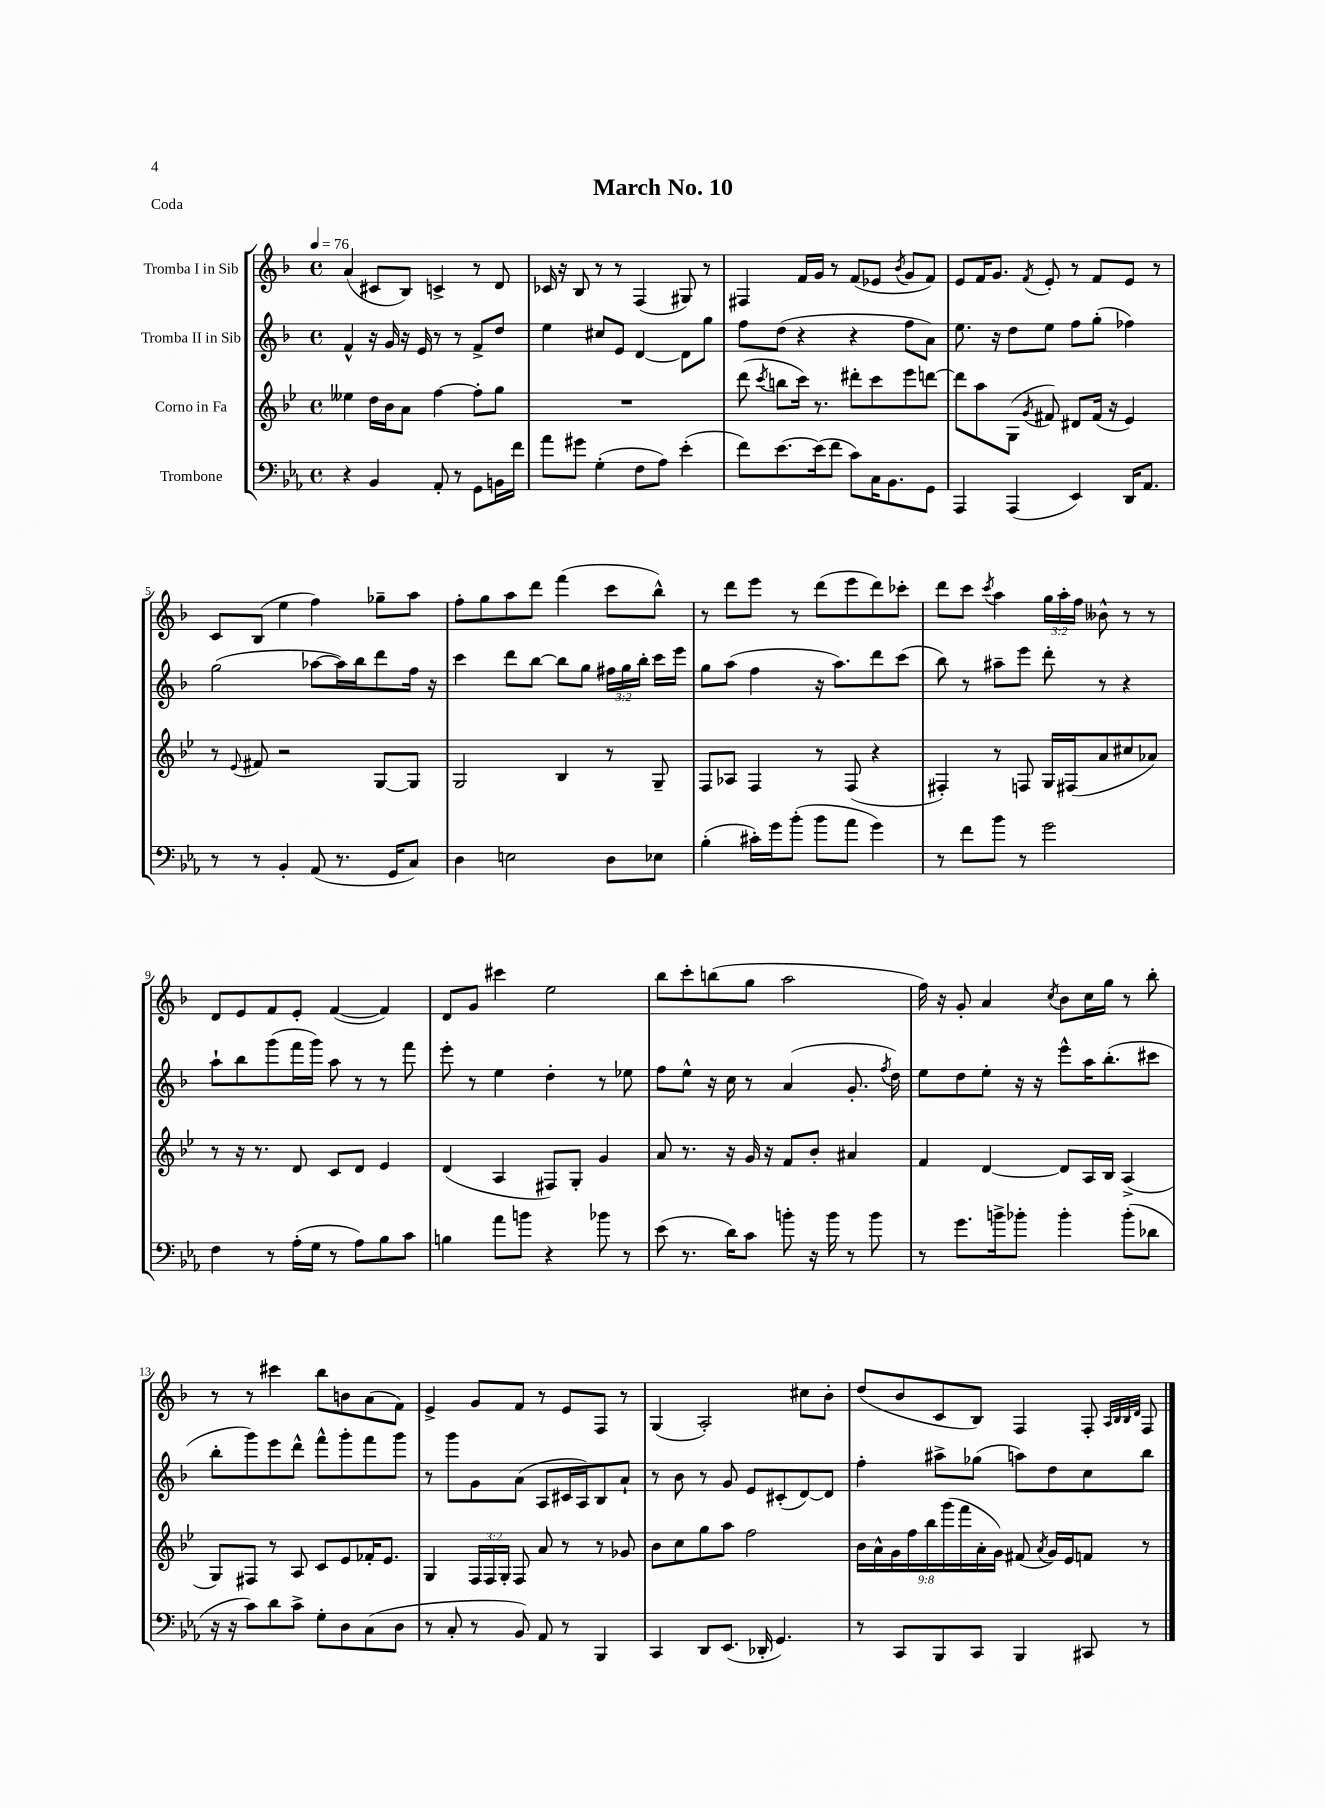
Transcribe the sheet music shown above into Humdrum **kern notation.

**kern	**kern	**kern	**kern
*part4	*part3	*part2	*part1
*staff4	*staff3	*staff2	*staff1
*I"Trombone	*I"Corno in Fa	*I"Tromba II in Sib	*I"Tromba I in Sib
*clefF4	*clefG2	*clefG2	*clefG2
*k[b-e-a-]	*k[b-e-]	*k[b-]	*k[b-]
*M4/4	*M4/4	*M4/4	*M4/4
*met(c)	*met(c)	*met(c)	*met(c)
*MM76	*MM76	*MM76	*MM76
=1	=1	=1	=1
4r	4ee--X\	4f^^/	(4a/
4BB-/	16dd\LL	16r	8c#X/L
.	16b-\J	16g/	.
.	8a\J	16r	8B-/J)
.	.	16e/	.
8AA-'/	[4ff\	8r	4cn^/
8r	.	8r	.
8GG\L	8ff'\L]	8f^/L	8r
16BBn\L	8gg\J	8dd/J	8d/
16f\JJ	.	.	.
=2	=2	=2	=2
8a-\L	1r	4ee\	16c-X/
.	.	.	16r
8g#X\J	.	.	8B-/
(4G'\	.	8cc#X/L	8r
.	.	8e/J	8r
8F\L	.	[4d/	(4F/
8A-\J)	.	.	.
(4e-'\	.	8d\L]	8G#X/)
.	.	8gg\J	8r
=3	=3	=3	=3
8f\L)	(8ddd\	8ff\L	4F#X/
.	8qccc/	.	.
[8.e-\	8bbn\L	(8dd\J	.
.	16ccc\Jk)	4r	16f/LL
(16e-\k]	8.r	.	16g/JJ
8f\J	.	.	8r
8c\L)	8ddd#X'\L	4r	(8f/L
16C\K	8ccc\	.	8e-X/J
8.BB-\	.	.	.
.	.	.	8qb-/
.	8eee-\	8ff\L	8g/L
8GG\J	[8dddn\J	8a\J)	8f/J)
=4	=4	=4	=4
4AAA-/	8ddd\L]	8.ee\	8e/L
.	8aa\	.	16f/K
.	.	16r	8.g/J
(4AAA-/	(8G\J	8dd\L	.
.	8qg/	.	8qf/
.	8f#X/)	8ee\J	8e'/
4EE-/)	8d#X/L	8ff\L	8r
.	(16f#/Jk	(8gg'\J	8f/L
.	16r	.	.
16DD/KL	4e-/)	4ff-X\)	8e/J
8.AA-/J	.	.	.
.	.	.	8r
!!LO:LB:g=z
=5	=5	=5	=5
8r	8r	(2gg\	8c/L
.	8qqe-/	.	.
8r	8f#X/	.	(8B-/J
4BB-'/	2r	.	4ee\
(8AA-/	.	[8aa-X\L	4ff\)
8.r	.	16aa-\L])	.
.	.	16bb-\J	.
.	[8G/L	8ddd\	8gg-X~\L
16GG/KL	.	.	.
8C/J)	8G/J]	16ff\Jk	8aa\J
.	.	16r	.
=6	=6	=6	=6
4D\	2G/	4ccc\	8ff'\L
.	.	.	8gg\
2En\	.	8ddd\L	8aa\
.	.	[8bb-\J	8ddd\J
.	4B-/	8bb-\L]	(4fff\
.	.	8gg\J	.
8D\L	8r	24ff#X\LL	8ccc\L
.	.	24gg\	.
.	.	24bb-'\JJ	.
8E-X\J	8G~/	16ccc\LL	8bb-^^\J)
.	.	16eee\JJ	.
=7	=7	=7	=7
(4B-'\	8F/L	8gg\L	8r
.	8A-X/J	(8aa\J	8ddd\L
16c#X'\LL)	4F/	4ff\	8eee\J
16g\J	.	.	.
(8b-'\J	.	.	8r
8b-\L	8r	16r	(8ddd\L
.	.	8.aa\L)	.
8a-\J	(8F/	.	8eee\
4g\)	4r	8ddd\	8ddd\)
.	.	(8ccc\J	8ccc-X'\J
=8	=8	=8	=8
8r	4F#X'/)	8bb-\)	8ddd\L
8f\L	.	8r	8ccc\J
.	.	.	8qccc/
8b-\J	8r	8aa#X~\L	4aa\
8r	8Fn/	8eee\J	.
2g\	16G/LL	8ddd'\	24gg\LL
.	.	.	24aa'\
.	(16F#X/J	.	.
.	.	.	24ff\JJ
.	8a/	8r	8b--X^^\
.	8cc#X/	4r	8r
.	8a-X/J)	.	8r
!!LO:LB:g=z
=9	=9	=9	=9
4F\	8r	8aa`\L	8d/L
.	16r	8bb-\	8e/
.	8.r	.	.
8r	.	(8ggg\	8f/
(16A-'\LL	8d/	16fff\L	8e'/J
16G\JJ	.	16ggg\JJ)	.
8r	8c/L	8aa\	([4f/
8A-\L)	8d/J	8r	.
8B-\	4e-/	8r	4f/])
8c\J	.	8fff\	.
=10	=10	=10	=10
4Bn\	(4d/	8eee'\	8d/L
.	.	8r	8g/J
8a-\L	4A/	4ee\	4ccc#X\
8bn\J	.	.	.
4r	8F#X/L)	4dd'\	2ee\
.	8G'/J	.	.
8b-X\	4g/	8r	.
8r	.	8ee-X\	.
=11	=11	=11	=11
(8e-\	8a/	8ff\L	8bb-\L
8.r	8.r	8ee^^\J	8ccc'\
.	.	16r	(8bbn\
16d\KL)	16r	16cc\	.
8c\J	16g/	8r	8gg\J
.	16r	.	.
8bn'\	8f/L	(4a/	2aa\
16r	8b-'/J	.	.
16b\	.	.	.
8r	4a#X/	8.g'/	.
8b\	.	.	.
.	.	8qff/	.
.	.	16dd\)	.
=12	=12	=12	=12
8r	4f/	8ee\L	16ff\)
.	.	.	16r
8.g\L	.	8dd\	8g'/
.	[4d/	8ee'\J	4a/
16bn^\k	.	.	.
8b-X'\J	.	16r	.
.	.	16r	.
.	.	.	8qcc/
4b-'\	8d/L]	8eee^^\L	8b-\L
.	16A/L	16aa\K	16cc\L
.	16B-/JJ	(8.bb-'\	16gg\JJ
(8b-'\L	(4A^/	.	8r
8d-X\J	.	8ccc#X\J	8bb-'\
!!LO:LB:g=z
=13	=13	=13	=13
16r	8G/L)	8bb-'\L	8r
16r	.	.	.
8c\L)	8F#X/J	8ggg\)	8r
8d\	8r	8eee\	4ccc#X\
8c^\J	8A/	8ddd^^\J	.
8G'\L	8c/L	8fff^^\L	8bb-\L
8D\	8e-/	8ggg'\	8bn\
(8C\	16f-X'/K	8fff\	(8a\
.	8.e-/J	.	.
8D\J	.	8ggg\J	8f\J)
=14	=14	=14	=14
8r	4G/	8r	4e^/
8C'/	.	8ggg\L	.
8r	24F/LL	8g\	8g/L
.	24F/	.	.
.	24G'/JJ	.	.
8BB-/)	8F/	(8a\J	8f/J
8AA-/	8a/	8A/L	8r
8r	8r	16c#X/L	8e/L
.	.	16A/J)	.
4BBB-/	8r	8B-/	8F/J
.	8g-X/	8a`/J	8r
=15	=15	=15	=15
4CC/	8b-\L	8r	(4G/
.	8cc\	8b-\	.
8DD/L	8gg\	8r	2A'/)
(8.EE-/J	8aa\J	8g/	.
.	2ff\	8e/L	.
16DD-X'/	.	.	.
4.GG/)	.	(8c#X'/	.
.	.	[8d/)	8cc#X\L
.	.	8d/J]	8b-'\J
=16	=16	=16	=16
8r	18b-\LL	4ff'\	(8dd/L
.	18a^^\	.	.
.	18g\	.	.
8CC/L	.	.	8b-/
.	18ff\	.	.
.	18bb-\	.	.
8BBB-/	.	8aa#X^\L	8c/
.	(18ggg\	.	.
.	18fff\	.	.
8CC/J	.	(8gg-X\J	8B-/J)
.	18a'\	.	.
.	18g\JJ)	.	.
4BBB-/	(8f#X/	8aan\L)	4F/
.	8qa/	.	.
.	16g/LL)	8dd\	.
.	16e-/J	.	.
8CC#X/	8fn/J	8cc\	8F'/
.	.	.	32qqA/LLL
.	.	.	32qqB-/
.	.	.	32qqB-/
.	.	.	32qqd/JJJ
8r	8r	8bb-\J	8F/
==	==	==	==
*-	*-	*-	*-
